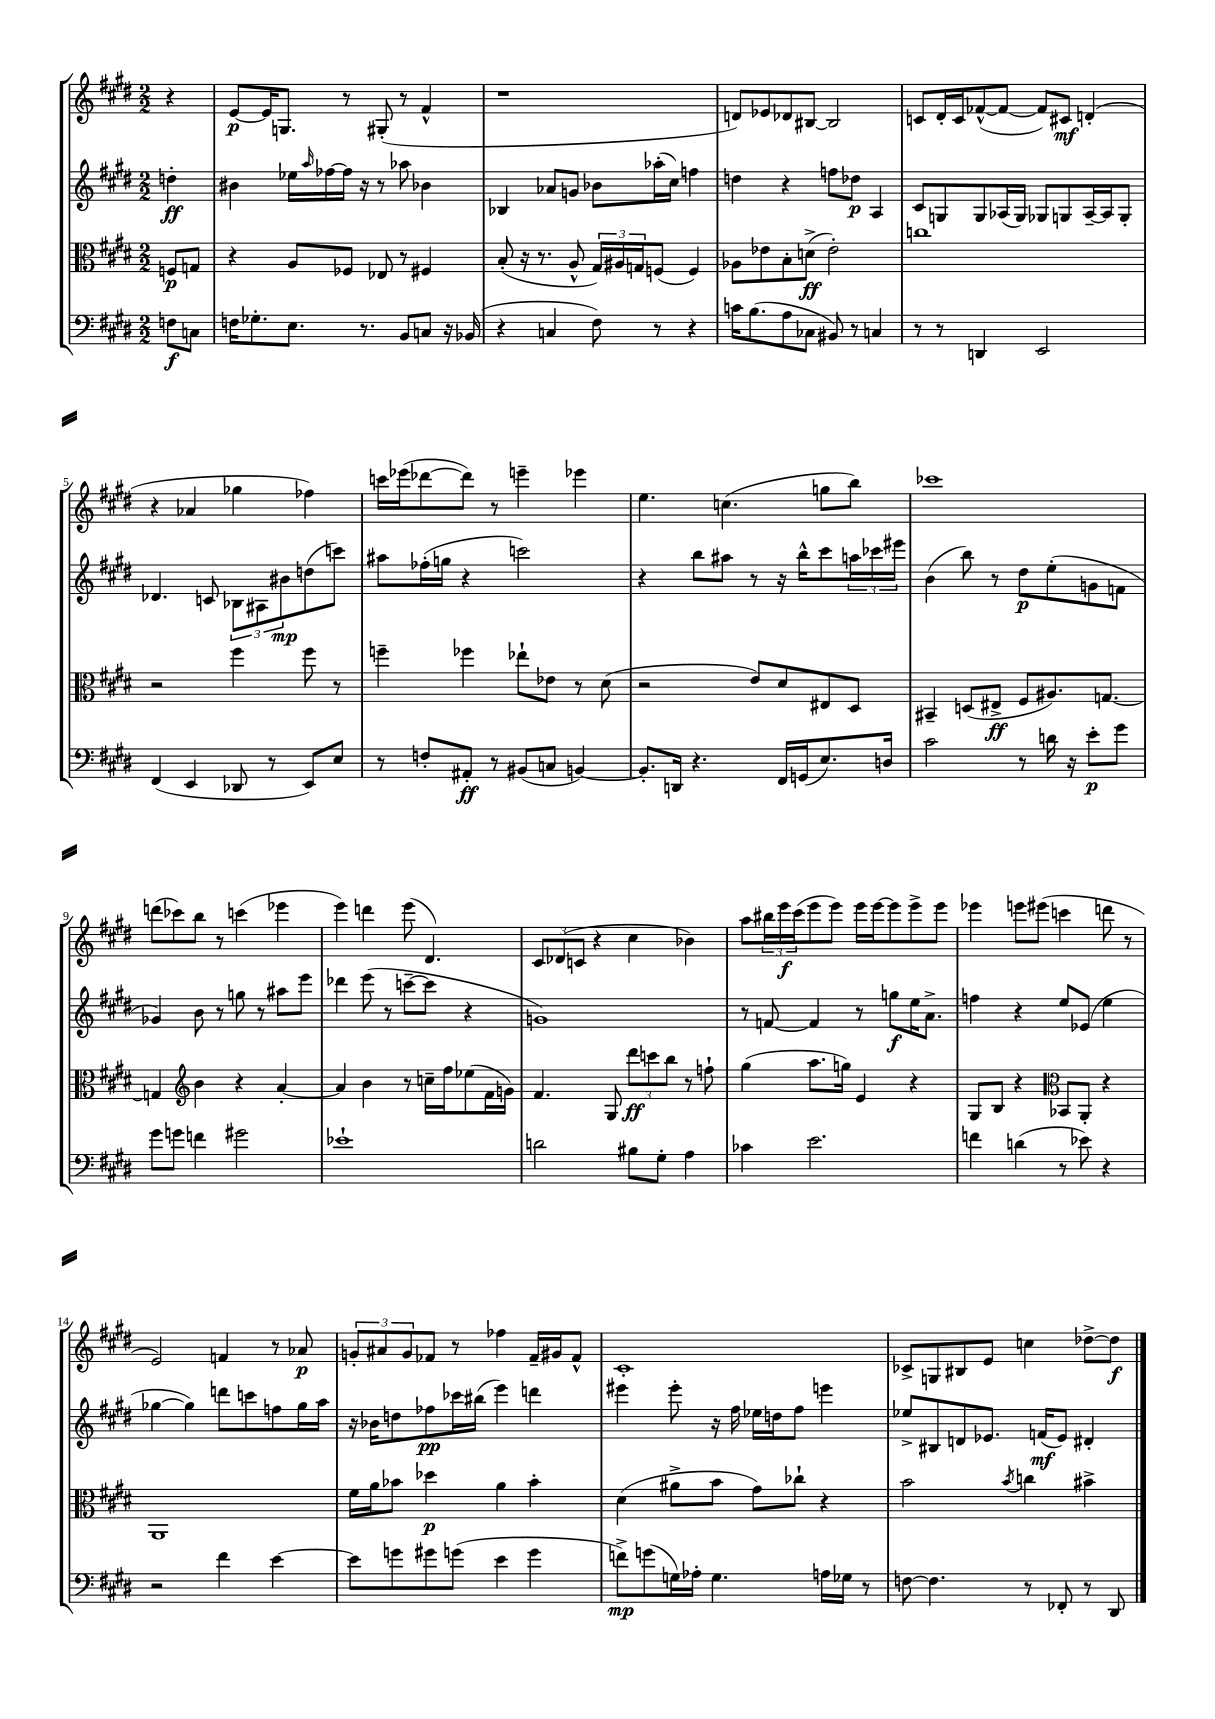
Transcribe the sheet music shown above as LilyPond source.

<<
\new StaffGroup <<
\new Staff = "s0" {
    \clef treble \key e \major \numericTimeSignature \time 2/2 \partial 4
    r4 |
    e'8~\p e'16 g8. r8 gis8-.( r8 fis'4-^ |
    r1 |
    d'8) ees'8 des'8 bis8~ bis2 |
    c'8 dis'16-. c'16 fes'8~-^( fes'8~ fes'8) cis'8\mf d'4-.( |
    r4 aes'4 ges''4 fes''4) |
    c'''16 ees'''16( des'''8~ des'''8) r8 e'''4-- ees'''4 |
    e''4. c''4.( g''8 b''8) |
    ces'''1 |
    d'''8( ces'''8) b''8 r8 c'''4( ees'''4 |
    e'''4) d'''4 e'''8( dis'4.) |
    \tuplet 3/2 { cis'8 des'8( c'8 } r4 cis''4 bes'4) |
    a''8 \tuplet 3/2 { bis''16 e'''16\f cis'''16( } e'''8 e'''8) e'''16 e'''16~ e'''8 e'''8-> e'''8 |
    ees'''4 e'''8 eis'''8( c'''4 d'''8 r8 |
    e'2) f'4 r8 aes'8\p |
    \tuplet 3/2 { g'8-. ais'8 g'8 } fes'8 r8 fes''4 fes'16-- gis'16 fes'8-^ |
    cis'1-. |
    ces'8-> g8 bis8 e'8 c''4 des''8~-> des''8\f \bar "|." |
}
\new Staff = "s1" {
    \clef treble \key e \major \numericTimeSignature \time 2/2 \partial 4
    d''4-.\ff |
    bis'4 ees''16 \grace { a''16 } fes''16~ fes''16 r16 r8 aes''8 bes'4 |
    bes4 aes'8 g'8 bes'8 aes''16-.( cis''16) f''4 |
    d''4 r4 f''8 des''8\p a4 |
    cis'8 g8 g8 aes16( g16) ges8 g8 aes16~-- aes16 g8-. |
    des'4. c'8 \tuplet 3/2 { bes8 ais8 bis'8\mp } d''8( c'''8) |
    ais''8 fes''16-.( g''16 r4 c'''2) |
    r4 b''8 ais''8 r8 r16 b''16-^ cis'''8 \tuplet 3/2 { a''16 ces'''16 eis'''16 } |
    b'4( b''8) r8 dis''8\p e''8-.( g'8 f'8 |
    ges'4) b'8 r8 g''8 r8 ais''8 e'''8 |
    des'''4 e'''8( r8 c'''8~-- c'''8 r4 |
    g'1) |
    r8 f'8~ f'4 r8 g''8\f e''16 a'8.-> |
    f''4 r4 e''8 ees'8( e''4 |
    ges''4~ ges''4) d'''8 c'''8 f''8 ges''16 a''16 |
    r16 bes'16 d''8 fes''8\pp ces'''16 bis''16( e'''4) d'''4 |
    eis'''4 eis'''8-. r16 fis''16 ees''16 d''16 fis''8 e'''4 |
    ees''8-> bis8 d'8 ees'8. f'16\mf( ees'8) dis'4-. \bar "|." |
}
\new Staff = "s2" {
    \clef alto \key e \major \numericTimeSignature \time 2/2 \partial 4
    f8\p g8 |
    r4 a8 fes8 ees8 r8 fis4 |
    b8-.( r16 r8. a8-^ \tuplet 3/2 { gis16) ais16 g16 } f8( f4) |
    aes8 ees'8 b8-. d'8->\ff( ees'2-.) |
    c''1 |
    r2 fis''4 fis''8 r8 |
    f''4-- fes''4 ees''8-! ees'8 r8 dis'8( |
    r2 e'8) dis'8 eis8 dis8 |
    bis,4-- d8( eis8->\ff fis8 ais8.) g8.~ |
    g4 \clef treble b'4 r4 a'4~-. |
    a'4 b'4 r8 c''16-- fis''16 ees''8( fis'16 g'16) |
    fis'4. gis8 \tuplet 3/2 { dis'''8\ff c'''8 b''8 } r8 f''8-! |
    gis''4( a''8. g''16) e'4 r4 |
    gis8 b8 r4 \clef alto bes,8 a,8-. r4 |
    a,1 |
    fis'16 a'16 bes'8 des''4\p a'4 bes'4-. |
    dis'4( ais'8-> b'8 gis'8) ces''8-! r4 |
    b'2 \acciaccatura { b'8 } c''4 bis'4-> \bar "|." |
}
\new Staff = "s3" {
    \clef bass \key e \major \numericTimeSignature \time 2/2 \partial 4
    f8\f c8 |
    f16 ges8.-. e8. r8. b,8 c8 r16 bes,16( |
    r4 c4 fis8) r8 r4 |
    c'16 b8.( a8 ces8 bis,8) r8 c4 |
    r8 r8 d,4 e,2 |
    fis,4( e,4 des,8 r8 e,8) e8 |
    r8 f8-. ais,8-.\ff r8 bis,8( c8 b,4~) |
    b,8.-. d,16 r4. fis,16 g,16( e8.) d16 |
    cis'2 r8 d'16 r16 e'8-.\p gis'8 |
    gis'8 g'8 f'4 gis'2 |
    ees'1-! |
    d'2 bis8 gis8-. a4 |
    ces'4 e'2. |
    f'4 d'4( r8 ees'8) r4 |
    r2 fis'4 e'4~ |
    e'8 g'8 gis'8 g'8( e'4 g'4 |
    f'8->\mp) g'8( g16) aes16-. g4. a16 ges16 r8 |
    f8~ f4. r8 fes,8-. r8 dis,8 \bar "|." |
}
>>
>>
